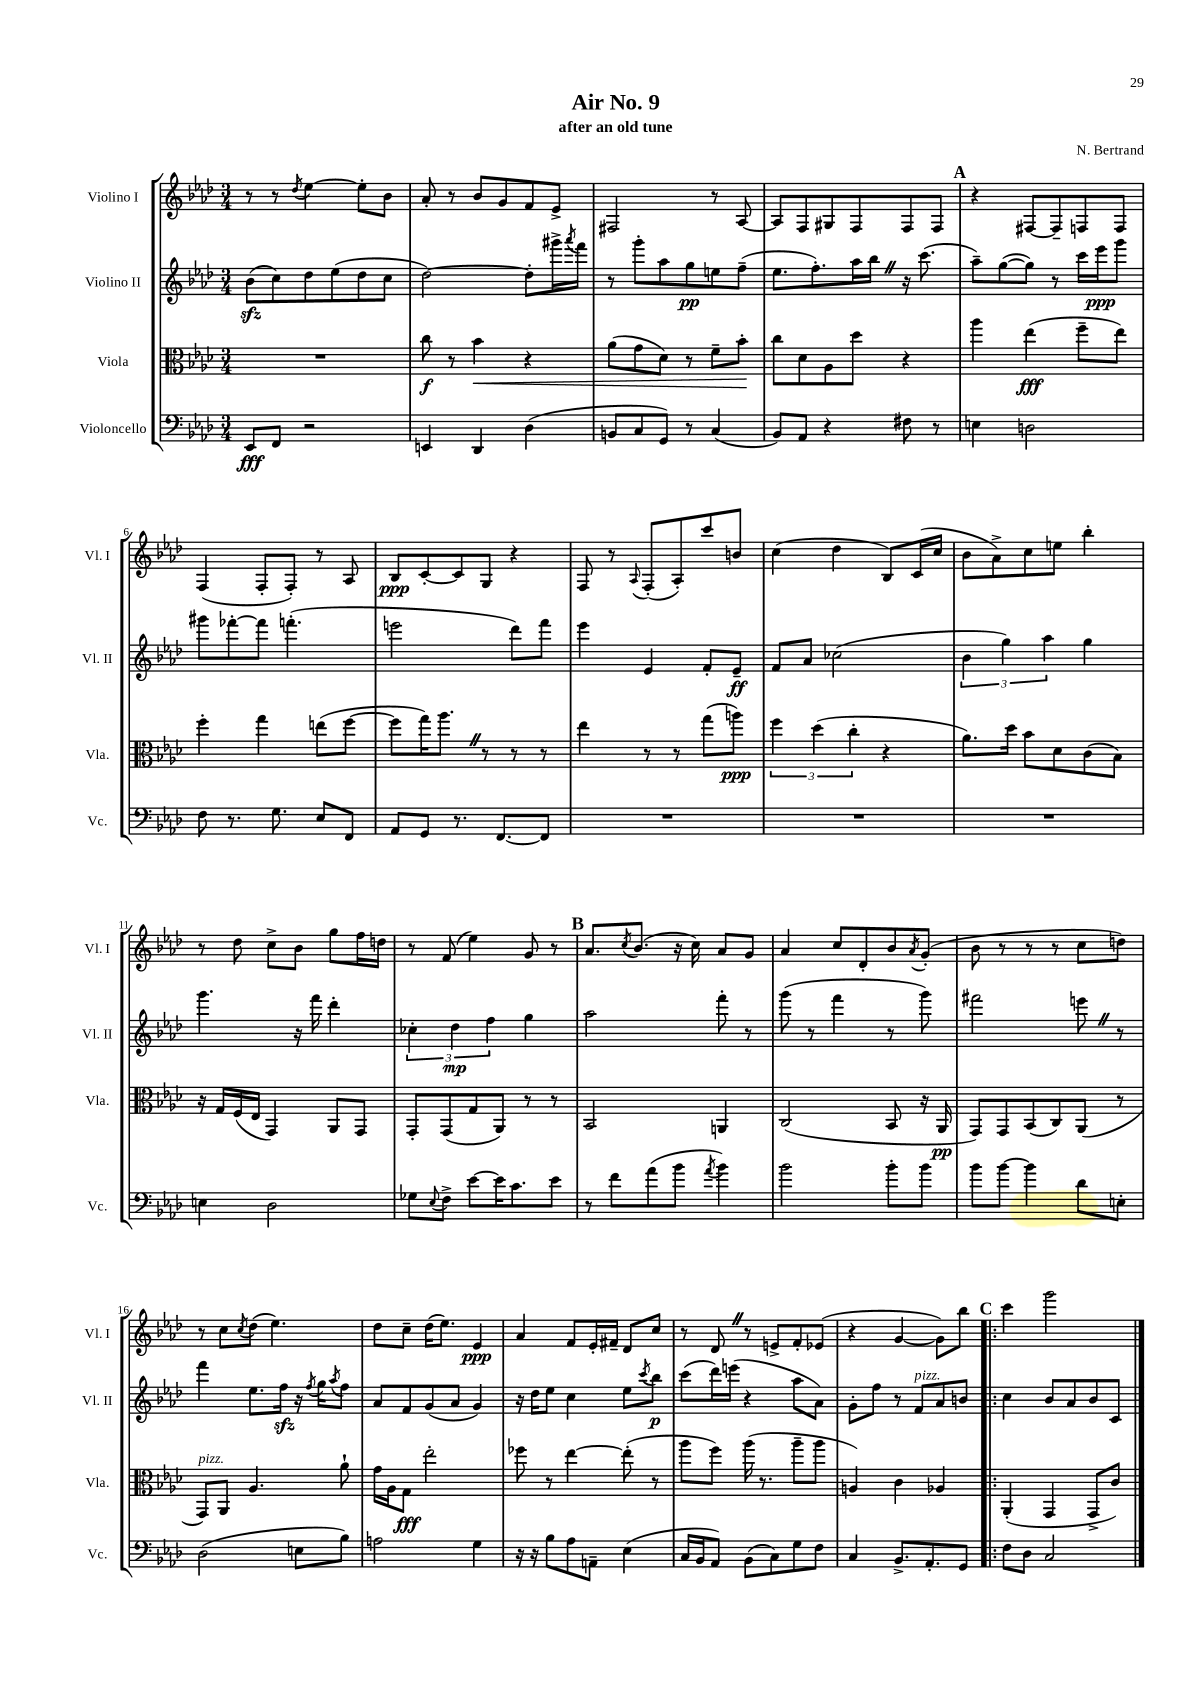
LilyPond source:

\header { title = "Air No. 9" composer = "N. Bertrand" subtitle = "after an old tune" }
<<
\new StaffGroup <<
\new Staff = "s0" \with { instrumentName = "Violino I" shortInstrumentName = "Vl. I" } {
    \clef treble \key aes \major \numericTimeSignature \time 3/4
    r8 r8 \acciaccatura { des''8 } ees''4~ ees''8-. bes'8 |
    aes'8-. r8 bes'8 g'8 f'8 ees'8-> |
    fis2 r8 aes8~ |
    aes8 f8 gis8 f8 f8 f8 |
    \mark \markup { \bold "A" } r4 fis8~ fis8-- f8 f8 |
    f4( f8-. f8-.) r8 aes8 |
    bes8\ppp c'8~-. c'8 g8 r4 |
    f8 r8 \appoggiatura { aes8 } f8-.( aes8-.) c'''8 b'8 |
    c''4( des''4 bes8) c'16( c''16 |
    bes'8 aes'8->) c''8 e''8 bes''4-. |
    r8 des''8 c''8-> bes'8 g''8 f''16 d''16 |
    r8 f'8( ees''4) g'8 r8 |
    \mark \markup { \bold "B" } aes'8. \acciaccatura { c''8 } bes'8.( r16 c''16) aes'8 g'8 |
    aes'4 c''8 des'8-. bes'8 \acciaccatura { aes'8 } g'8-.( |
    bes'8 r8 r8 r8 c''8 d''8) |
    r8 c''8 \acciaccatura { c''8 } des''8( ees''4.) |
    des''8 c''8-- des''16( ees''8.) ees'4\ppp |
    aes'4 f'8 ees'16-. fis'16-- des'8 c''8 |
    r8 des'8 \once \override BreathingSign.text = \markup { \musicglyph "scripts.caesura.straight" } \breathe r8 e'8-> f'8-. ees'8( |
    r4 g'4~ g'8) bes''8 |
    \mark \markup { \bold "C" } \bar ".|:" c'''4 g'''2 \bar "|." |
}
\new Staff = "s1" \with { instrumentName = "Violino II" shortInstrumentName = "Vl. II" } {
    \clef treble \key aes \major \numericTimeSignature \time 3/4
    bes'8\sfz( c''8) des''8 ees''8( des''8 c''8 |
    des''2~) des''8-. gis'''16-> \acciaccatura { aes'''8 } f'''16 |
    r8 g'''8-. aes''8 g''8\pp e''8 f''8--( |
    ees''8. f''8.-.) aes''16 bes''16 \once \override BreathingSign.text = \markup { \musicglyph "scripts.caesura.straight" } \breathe r16 c'''8.( |
    \mark \markup { \bold "A" } aes''8--) g''8~( g''8) r8 c'''16 ees'''16\ppp g'''8 |
    gis'''8 fes'''8~-. fes'''8 f'''4.-.( |
    e'''2 des'''8) f'''8 |
    ees'''4 ees'4 f'8-. ees'8--\ff |
    f'8 aes'8 ces''2( |
    \tuplet 3/2 { bes'4 g''4) aes''4 } g''4 |
    g'''4. r16 f'''16 des'''4-. |
    \tuplet 3/2 { ces''4-. des''4\mp f''4 } g''4 |
    \mark \markup { \bold "B" } aes''2 f'''8-. r8 |
    g'''8( r8 f'''4 r8 g'''8) |
    fis'''2 e'''8 \once \override BreathingSign.text = \markup { \musicglyph "scripts.caesura.straight" } \breathe r8 |
    f'''4 ees''8. f''16\sfz r16 \acciaccatura { f''8 } g''16 \acciaccatura { aes''8 } f''8 |
    aes'8 f'8 g'8( aes'8 g'4) |
    r16 des''16 ees''8 c''4 ees''8 \acciaccatura { c'''8 } bes''8\p |
    c'''8( des'''16) e'''16( r4 aes''8 aes'8) |
    g'8-. f''8 r8 f'8^\markup { \italic "pizz." } aes'8 b'8 |
    \mark \markup { \bold "C" } \bar ".|:" c''4 bes'8 aes'8 bes'8 c'8 \bar "|." |
}
\new Staff = "s2" \with { instrumentName = "Viola" shortInstrumentName = "Vla." } {
    \clef alto \key aes \major \numericTimeSignature \time 3/4
    R2. |
    c''8\f r8 bes'4\< r4 |
    aes'8( g'8 des'8) r8 f'8-- bes'8-.\! |
    c''8 des'8 aes8 des''8 r4 |
    \mark \markup { \bold "A" } aes''4 ees''4\fff( f''8-- ees''8) |
    f''4-. g''4 e''8( f''8~ |
    f''8 g''16) aes''8. \once \override BreathingSign.text = \markup { \musicglyph "scripts.caesura.straight" } \breathe r8 r8 r8 |
    ees''4 r8 r8 g''8( a''8\ppp) |
    \tuplet 3/2 { f''4 des''4( c''4-. } r4 |
    aes'8.) des''16 bes'8 des'8 c'8( bes8) |
    r16 g16 f16( ees16 g,4) aes,8 g,8 |
    g,8-. g,8( g8 aes,8) r8 r8 |
    \mark \markup { \bold "B" } bes,2 a,4 |
    c2( bes,8 r16 aes,16\pp |
    g,8) g,8 bes,8( c8) aes,8( r8 |
    g,8^\markup { \italic "pizz." }) aes,8 aes4. aes'8-! |
    g'16 aes16 g8\fff ees''2-. |
    fes''8 r8 ees''4~ ees''8-.( r8 |
    aes''8 f''8) aes''16( r8. aes''8-- aes''8 |
    a4) c'4 aes4 |
    \mark \markup { \bold "C" } \bar ".|:" aes,4-.( g,4 g,8-> c'8) \bar "|." |
}
\new Staff = "s3" \with { instrumentName = "Violoncello" shortInstrumentName = "Vc." } {
    \clef bass \key aes \major \numericTimeSignature \time 3/4
    ees,8\fff f,8 r2 |
    e,4 des,4 des4( |
    b,8 c8 g,8) r8 c4( |
    bes,8) aes,8 r4 fis8 r8 |
    \mark \markup { \bold "A" } e4 d2 |
    f8 r8. g8. ees8 f,8 |
    aes,8 g,8 r8. f,8.~ f,8 |
    R2. |
    R2. |
    R2. |
    e4 des2 |
    ges8 \appoggiatura { ees8 } f8-> ees'8~ ees'16 c'8. ees'8 |
    \mark \markup { \bold "B" } r8 f'8 aes'8( bes'8 \acciaccatura { aes'8 } bes'4) |
    bes'2 bes'8-. bes'8 |
    bes'8 bes'8~ bes'4 des'8 e8-. |
    des2( e8 bes8) |
    a2 g4 |
    r16 r16 bes8 aes8 a,8-- ees4( |
    c16 bes,16 aes,8) bes,8( c8) g8 f8 |
    c4 bes,8.-> aes,8.-. g,8 |
    \mark \markup { \bold "C" } \bar ".|:" f8 des8 c2 \bar "|." |
}
>>
>>
